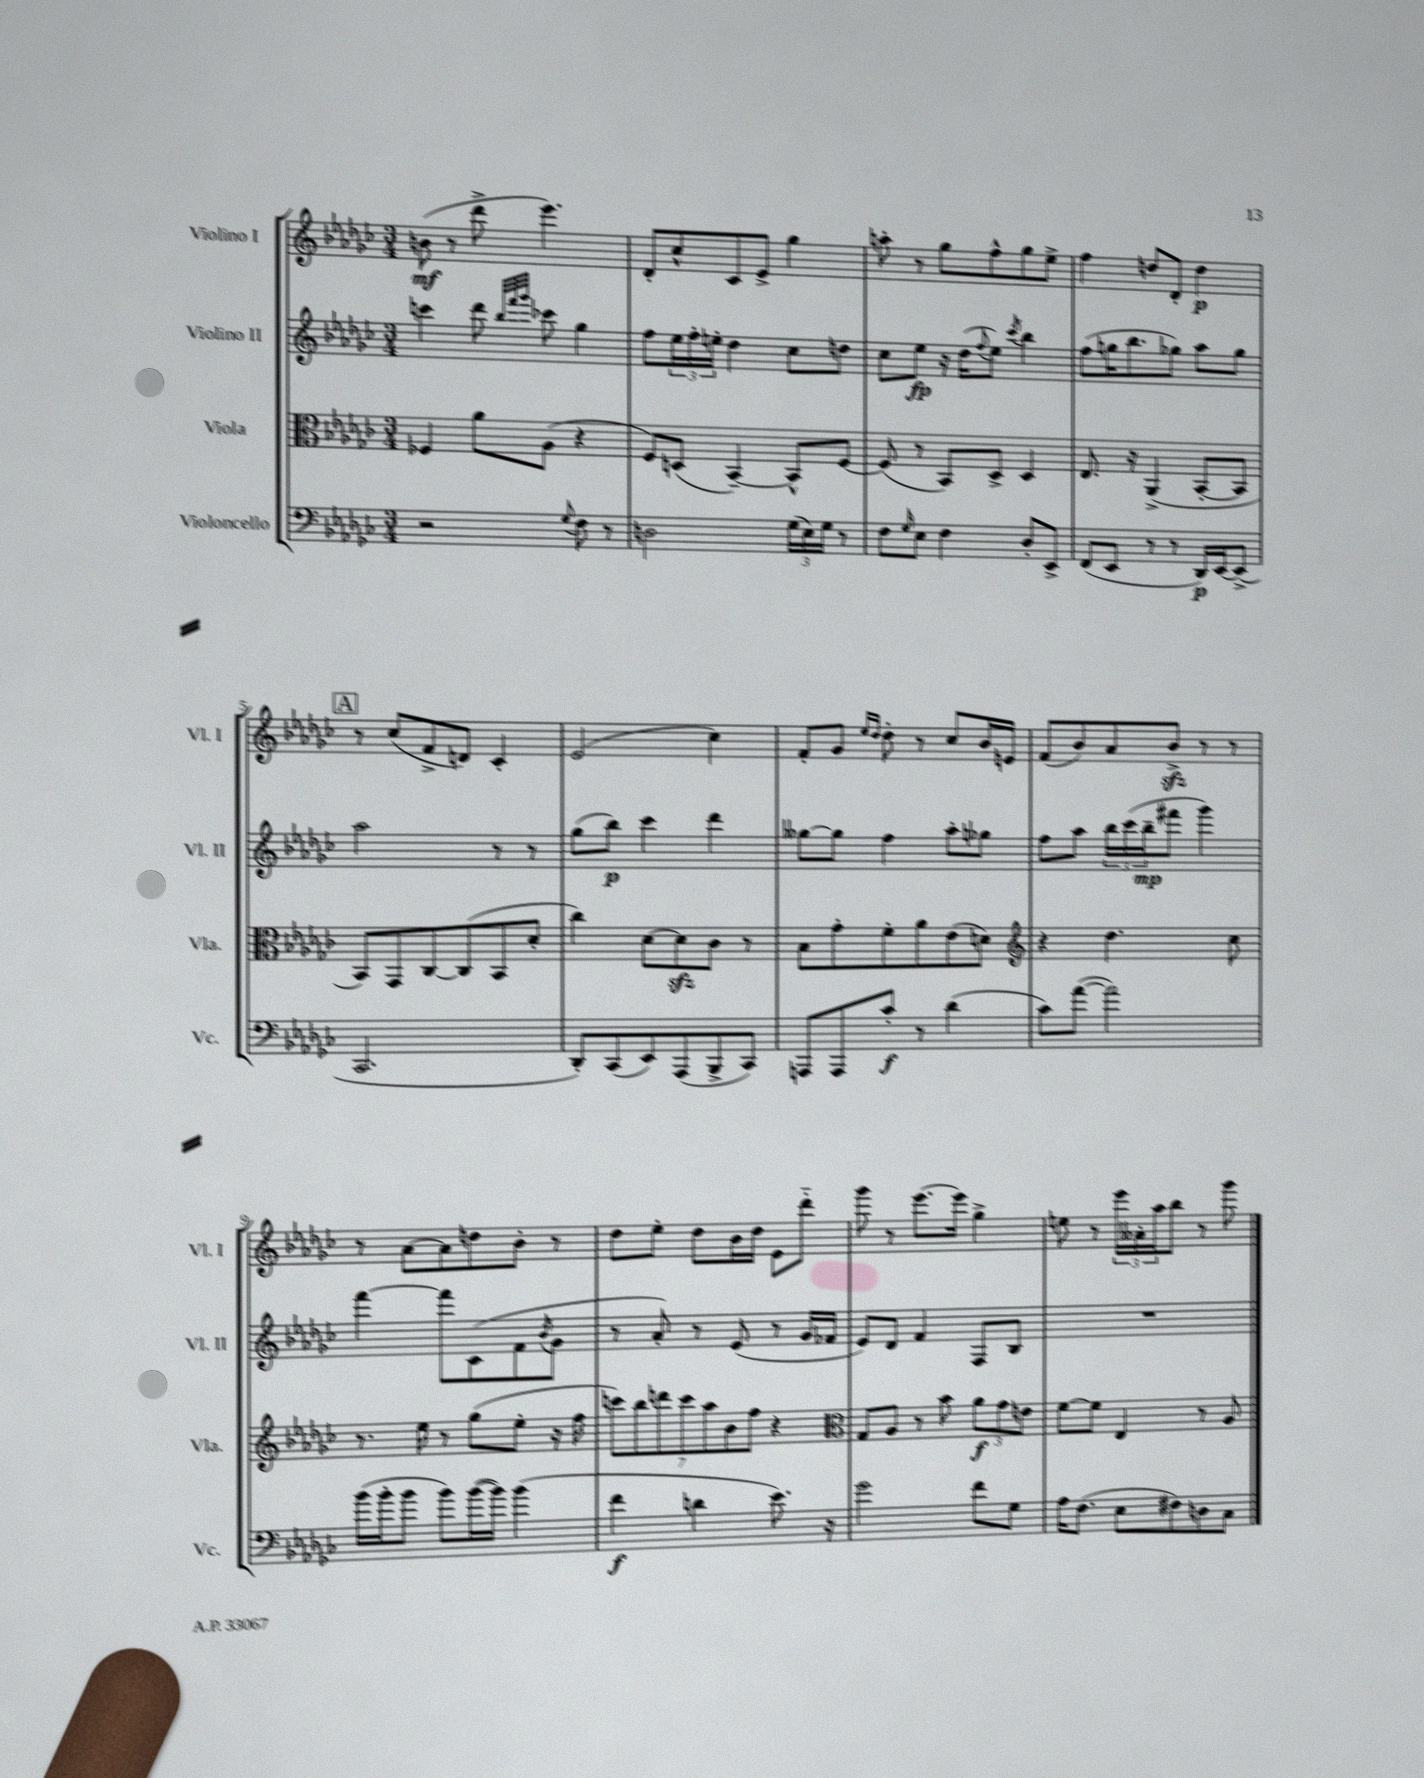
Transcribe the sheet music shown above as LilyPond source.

<<
\new StaffGroup <<
\new Staff = "s0" \with { instrumentName = "Violino I" shortInstrumentName = "Vl. I" } {
    \clef treble \key ges \major \numericTimeSignature \time 3/4
    b'8\mf( r8 des'''8-> ees'''4.) |
    des'8-. ces''8-^ ces'8 ees'8-> ges''4 |
    a''8-. r8 ges''8 f''8-^ ges''8 ees''8-> |
    f''4 d''8 des'8-. d''4\p |
    \mark \markup { \box "A" } r8 ces''8( f'8-> d'8) ces'4-. |
    ees'2( ces''4) |
    f'8-. ges'8 \grace { ees''16 des''16 } des''8-. r8 ces''8 bes'16 e'16 |
    f'8( bes'8) aes'8 bes'8->\sfz r8 r8 |
    r8 aes'8~ aes'8 d''8 bes'8-. r8 |
    des''8 ees''8-. des''8 bes'16 des''16 ees'8 des'''8-_ |
    ges'''8 r8 ees'''8.~ ees'''16 ges''4-> |
    e''8 r8 \tuplet 3/2 { ees'''16 aeses'16-. aes''16 } bes''8 r8 ges'''8 \bar "|." |
}
\new Staff = "s1" \with { instrumentName = "Violino II" shortInstrumentName = "Vl. II" } {
    \clef treble \key ges \major \numericTimeSignature \time 3/4
    c'''4 des'''8 \grace { bes''32 f'''32 ges'''32 } ces'''8 ges''4 |
    f''8 \tuplet 3/2 { ees''16 f''16-. e''16-. } des''4 ces''8 d''8 |
    ces''8 ees''8\fp r16 des''16( \appoggiatura { f''8 } ees''8) \acciaccatura { ces'''8 } bes''4 |
    f''8( g''16 bes''8. ges''8) aes''8 ges''8 |
    \mark \markup { \box "A" } aes''2 r8 r8 |
    ges''8( bes''8\p) ces'''4 des'''4 |
    geses''8~ geses''8 f''4 aes''8-. ges''8 |
    f''8 aes''8 \tuplet 3/2 { bes''16 ces'''16( bes''16--\mp } fis'''8 ges'''4) |
    f'''4~ f'''8 ces'8( f'8 \acciaccatura { bes'8 } ges'8 |
    r8 aes'8-.) r8 ees'8( r8 ges'16 fes'16 |
    ees'8) des'8 f'4 f8 bes8 |
    R2. \bar "|." |
}
\new Staff = "s2" \with { instrumentName = "Viola" shortInstrumentName = "Vla." } {
    \clef alto \key ges \major \numericTimeSignature \time 3/4
    fes4 aes'8 aes8( r4 |
    f8) d8( bes,4~--) bes,8-^ f8~ |
    f8( r8 bes,8) des8-> des4 |
    ees8. r16 aes,4->( bes,8~-. bes,8 |
    \mark \markup { \box "A" } bes,8) ges,8 ces8~ ces8( bes,8 des'8-. |
    ces''4) des'8~ des'8\sfz ces'8 r8 |
    bes8 ges'8-. f'8-. aes'8 ees'8( d'8) |
    \clef treble r4 des''4. ces''8 |
    r8. ees''16 r8 ges''8( ees''8-. r16 f''16 |
    \tuplet 7/4 { c'''8) bes''8 d'''8 c'''8 aes''8 bes'8 f''8 } r4 |
    \clef alto ges8 aes8 r8 bes'8 \tuplet 3/2 { aes'8\f ges'8 e'8 } |
    f'8~ f'8 ees4 r8 aes8 \bar "|." |
}
\new Staff = "s3" \with { instrumentName = "Violoncello" shortInstrumentName = "Vc." } {
    \clef bass \key ges \major \numericTimeSignature \time 3/4
    r2 \appoggiatura { ges8 } f8 r8 |
    d2 \tuplet 3/2 { ges16( ees16) ges16 } r8 |
    f8 \grace { ges16 } ees8 f4 des8-. ees,8-> |
    f,8( ees,8 r8 r8 des,16\p) ees,16~ ees,8->( |
    \mark \markup { \box "A" } ces,2. |
    des,8-.) ces,8( ees,8) aes,,8( bes,,8-> ces,8) |
    a,,8 a,,8 ces'8-.\f r8 des'4( |
    ces'8) aes'8~( aes'2) |
    bes'16( bes'16-. bes'8 bes'8) bes'16~( bes'16) bes'4( |
    f'4\f d'4 ees'8.) r16 |
    ges'2 f'8 ges8 |
    aes16 f8.( ees8 fis8) d8 ces8 \bar "|." |
}
>>
>>
